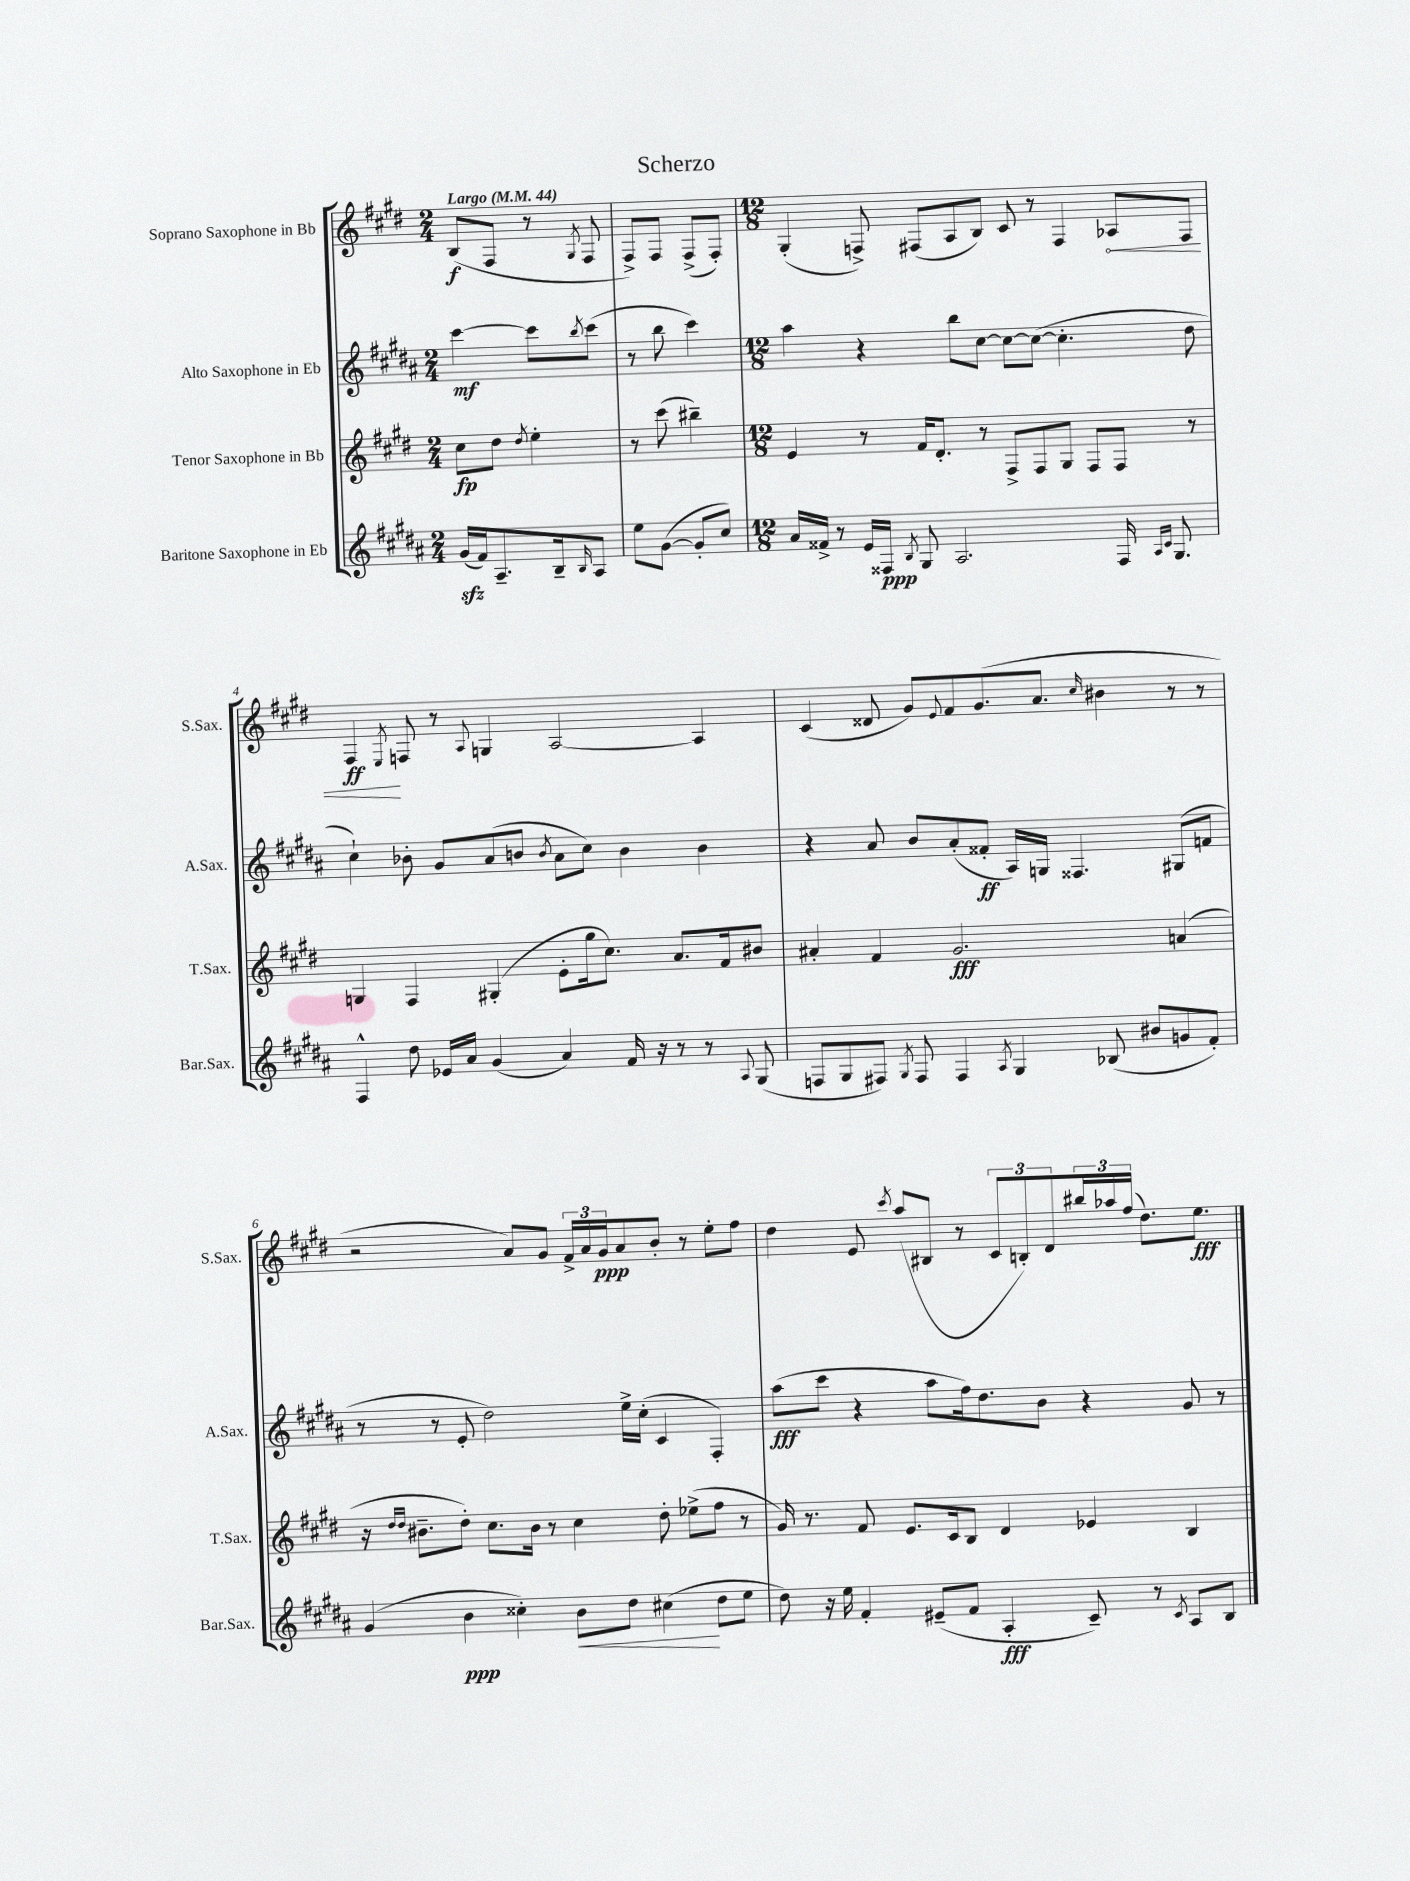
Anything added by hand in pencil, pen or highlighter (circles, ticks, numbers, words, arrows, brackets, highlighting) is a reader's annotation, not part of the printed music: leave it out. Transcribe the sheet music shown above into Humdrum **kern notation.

**kern	**kern	**kern	**kern
*staff4	*staff3	*staff2	*staff1
*clefG2	*clefG2	*clefG2	*clefG2
*k[f#c#g#d#a#]	*k[f#c#g#d#]	*k[f#c#g#d#a#]	*k[f#c#g#d#]
*M2/4	*M2/4	*M2/4	*M2/4
*MM44	*MM44	*MM44	*MM44
(16g#	8cc#	[4ccc#	(8B
16f#)	.	.	.
8.A#~	8dd#	.	8F#
.	8qdd#	.	.
.	4ee'	8ccc#]	8r
16B~	.	.	.
16qqB	.	8qbb	8qG#
8A#	.	(8ccc#	8F#
=	=	=	=
8ee	8r	8r	8F#^)
([8g#	(8ccc#	8bb	8F#
8g#']	4bb#~)	4ccc#)	(8F#^
8cc#)	.	.	8F#')
=	=	=	=
*M12/8	*M12/8	*M12/8	*M12/8
16a#	4e	4aa#	(4G#'
16f##^	.	.	.
8r	.	.	.
16e	8r	4r	8F^)
16F##	.	.	.
8qB	.	.	.
8G#	16f#	.	(8F#
.	8.d#'	.	.
2.A#	.	8bb	8A
.	8r	[8cc#	8B)
.	8F#^	8cc#_	8c#
.	8F#	(8cc#_	8r
.	8G#	4.cc#']	4F#
.	8F#	.	.
16F##	8F#	.	8A-
16qqA#	.	.	.
16qqc#	.	.	.
8.G#	.	.	.
.	8r	8dd#	8F#
=	=	=	=
4F#^^	4G	4cc#`)	4F#
.	.	.	8qE
8dd#	4F#	8b-'	8F
16e-	.	8g#	8r
16a#	.	.	.
.	.	.	8qqA
(4g#	(4G#'	(8a#	4G
.	.	8b	.
.	.	8qb	.
4a#)	8e'	8a#	[2A
.	16gg#	8cc#)	.
.	8.cc#)	.	.
16f#	.	4b	.
16r	.	.	.
8r	8.a	.	.
8r	.	4b	4A]
.	16f#	.	.
8qqA#	.	.	.
(8G#	8b#	.	.
=	=	=	=
8F	4a#'	4r	(4c#
8G#	.	.	.
8F#)	4f#	8a#	8d##
8qG#	.	.	.
8F#	.	8b	8g#)
.	.	.	8qqe
4F#	2.g#	(8a#'	8f#
.	.	8f##'	(8.g#
8qA#	.	.	.
4G#	.	16A#)	.
.	.	16G	8.a
.	.	4.F##	.
.	.	.	16qqcc#
(8B-	.	.	4b#
8b#	.	.	.
8g	(4a	(8G#	8r
8f#')	.	8f	8r
=	=	=	=
(4g#	16r	8r	2r
.	16qqdd#	.	.
.	16qqdd#	.	.
.	8.b#~	.	.
.	.	8r	.
4b	8dd#')	8e'	.
.	8.cc#	2dd#)	.
4cc##')	.	.	8a)
.	16b#	.	.
.	8r	.	8g#
8b	4cc#	.	24f#^
.	.	.	24a
.	.	.	24g#
8dd#	.	16ee^	8a
.	.	(16cc#'	.
(4cc#	8dd#'	4c#	8b'
.	(8ee-^	.	8r
8dd#	8ff#	4F#')	8ee'
8ee	8r	.	8ff#
=	=	=	=
8dd#)	16g#)	(8aa#	4dd#
.	8.r	.	.
16r	.	8ccc#	.
16ee	.	.	.
4f#'	8f#	4r	8e
.	.	.	8qccc#
.	8.e	.	(8aa
(8e#~	.	8aa#	8B#
.	16c#	.	.
8f#	8B	16ff#)	8r
.	.	8.dd#	.
4A#'	4d#	.	12c#
.	.	.	12B')
.	.	8b	.
.	.	.	12d#
8c#~)	4e-	4r	24bb#
.	.	.	24aa-
.	.	.	(24ff#
8r	.	.	8.dd#)
8qc#	.	.	.
8A#	4B	8g#	.
.	.	.	8.ee
8B	.	8r	.
==	==	==	==
*-	*-	*-	*-
